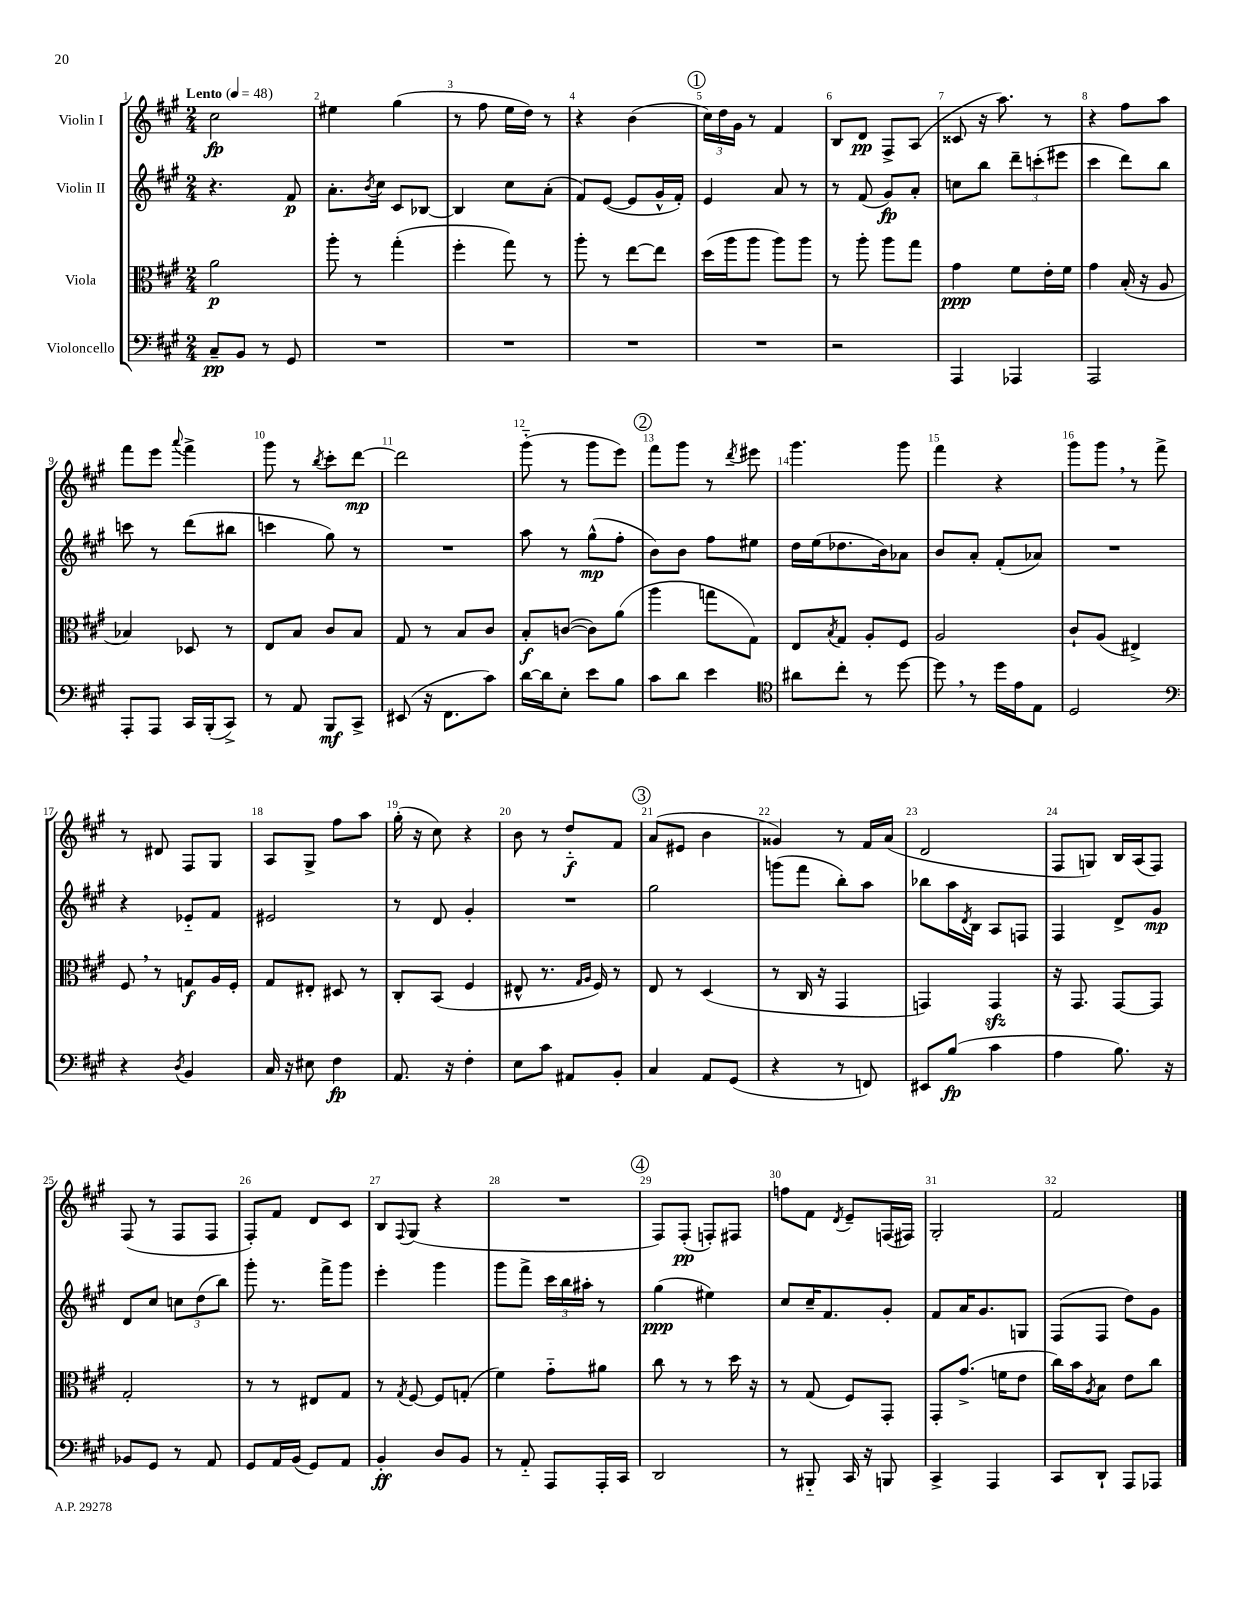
<<
\new StaffGroup <<
\new Staff = "s0" \with { instrumentName = "Violin I" } {
    \clef treble \key a \major \numericTimeSignature \time 2/4 \tempo "Lento" 4 = 48
    cis''2\fp |
    eis''4 gis''4( |
    r8 fis''8 e''16 d''16) r8 |
    r4 b'4( |
    \mark \markup { \circle "1" } \tuplet 3/2 { cis''16) d''16 gis'16 } r8 fis'4 |
    b8 d'8\pp fis8-> a8( |
    cisis'8 r16 a''8.) r8 |
    r4 fis''8 a''8 |
    fis'''8 e'''8 \appoggiatura { a'''8 } fis'''4-> |
    gis'''8 r8 \acciaccatura { b''8 } cis'''8-. d'''8~\mp |
    d'''2 |
    gis'''8-_( r8 gis'''8 e'''8) |
    \mark \markup { \circle "2" } fis'''8 gis'''8 r8 \acciaccatura { d'''8 } eis'''8 |
    gis'''4. gis'''8 |
    fis'''4 r4 |
    gis'''8 gis'''8 \breathe r8 fis'''8-> |
    r8 dis'8 fis8 gis8 |
    a8 gis8-> fis''8 a''8 |
    gis''16-.( r16 cis''8) r4 |
    b'8 r8 d''8-_\f fis'8 |
    \mark \markup { \circle "3" } a'8( eis'8 b'4 |
    gisis'4) r8 fis'16 a'16( |
    d'2 |
    fis8 g8) b16 a16( fis8) |
    fis8( r8 fis8 fis8 |
    fis8-.) fis'8 d'8 cis'8 |
    b8 \appoggiatura { fis8 } gis8( r4 |
    R2 |
    \mark \markup { \circle "4" } fis8) fis8-.\pp( f8-.) fis8 |
    f''8 fis'8 \acciaccatura { d'8 } e'8-- f16( fis16) |
    gis2-. |
    fis'2 \bar "|." |
}
\new Staff = "s1" \with { instrumentName = "Violin II" } {
    \clef treble \key a \major \numericTimeSignature \time 2/4
    r4. fis'8\p |
    a'8.-. \acciaccatura { b'8 } cis''16 cis'8 bes8~ |
    bes4 cis''8 a'8-.( |
    fis'8) e'8~( e'8 gis'16-^ fis'16-.) |
    \mark \markup { \circle "1" } e'4 a'8 r8 |
    r8 fis'8( gis'8\fp) a'8-. |
    c''8 b''8 \tuplet 3/2 { d'''8-- c'''8-.( eis'''8 } |
    cis'''4 d'''8) b''8 |
    c'''8 r8 d'''8( bis''8 |
    c'''4 gis''8) r8 |
    R2 |
    a''8 r8 gis''8-^\mp( fis''8-. |
    \mark \markup { \circle "2" } b'8) b'8 fis''8 eis''8 |
    d''16 e''16( des''8. b'16) aes'8 |
    b'8 a'8-. fis'8-.( aes'8) |
    R2 |
    r4 ees'8-_ fis'8 |
    eis'2 |
    r8 d'8 gis'4-. |
    R2 |
    \mark \markup { \circle "3" } gis''2 |
    g'''8( fis'''8 b''8-.) a''8 |
    bes''8 a''16 \acciaccatura { d'8 } b16 a8 f8 |
    fis4 d'8-> gis'8\mp |
    d'8 cis''8 \tuplet 3/2 { c''8 d''8( b''8) } |
    gis'''8-. r8. fis'''16-> gis'''8 |
    e'''4-. gis'''4 |
    gis'''8 fis'''8-> \tuplet 3/2 { cis'''16 b''16 ais''16-. } r8 |
    \mark \markup { \circle "4" } gis''4\ppp( eis''4) |
    cis''8 cis''16-- fis'8. gis'8-. |
    fis'8 a'16 gis'8. g8 |
    fis8( fis8 d''8) gis'8 \bar "|." |
}
\new Staff = "s2" \with { instrumentName = "Viola" } {
    \clef alto \key a \major \numericTimeSignature \time 2/4
    a'2\p |
    a''8-. r8 gis''4-.( |
    fis''4-. gis''8) r8 |
    a''8-. r8 e''8~ e''8 |
    \mark \markup { \circle "1" } d''16( a''16 a''8 a''8) a''8 |
    r8 a''8-. a''8 gis''8 |
    gis'4\ppp fis'8 e'16-. fis'16 |
    gis'4 b16-.( r16 a8 |
    bes4) des8 r8 |
    e8 b8 cis'8 b8 |
    gis8 r8 b8 cis'8 |
    b8-.\f c'8~( c'8) a'8( |
    \mark \markup { \circle "2" } a''4 g''8 gis8) |
    e8 \acciaccatura { b8 } gis8 a8-. fis8 |
    a2 |
    cis'8-! a8( eis4->) |
    fis8 \breathe r8 g8\f a16 fis16-. |
    gis8 eis8-. dis8 r8 |
    cis8-. b,8( fis4 |
    eis8-^ r8. \grace { gis16 a16 } fis16) r8 |
    \mark \markup { \circle "3" } e8 r8 d4( |
    r8 cis16 r16 gis,4 |
    g,4) g,4\sfz |
    r16 gis,8. gis,8~ gis,8 |
    gis2-. |
    r8 r8 eis8 gis8 |
    r8 \acciaccatura { gis8 } fis8~ fis8 g8-.( |
    fis'4) gis'8-_ ais'8 |
    \mark \markup { \circle "4" } cis''8 r8 r8 d''16 r16 |
    r8 gis8( fis8) gis,8-. |
    gis,8-. gis'8.->( f'16 e'8 |
    cis''16) b'16 \acciaccatura { a8 } b8 e'8 cis''8 \bar "|." |
}
\new Staff = "s3" \with { instrumentName = "Violoncello" } {
    \clef bass \key a \major \numericTimeSignature \time 2/4
    cis8--\pp b,8 r8 gis,8 |
    R2 |
    R2 |
    R2 |
    \mark \markup { \circle "1" } R2 |
    r2 |
    a,,4 aes,,4 |
    a,,2 |
    a,,8-. a,,8 cis,16 b,,16-.( cis,8->) |
    r8 a,8 b,,8\mf cis,8-> |
    eis,8( r16 fis,8. cis'8) |
    d'16~ d'16 e8-. e'8 b8 |
    \mark \markup { \circle "2" } cis'8 d'8 e'4 |
    \clef tenor ais'8 cis''8-. r8 d''8~ |
    d''8 \breathe r8 d''16 e'16 e8 |
    d2 |
    \clef bass r4 \acciaccatura { d8 } b,4 |
    cis16 r16 eis8 fis4\fp |
    a,8. r16 fis4-. |
    e8 cis'8 ais,8 b,8-. |
    \mark \markup { \circle "3" } cis4 a,8 gis,8( |
    r4 r8 f,8) |
    eis,8 b8\fp( cis'4 |
    a4 b8.) r16 |
    bes,8 gis,8 r8 a,8 |
    gis,8 a,16 b,16( gis,8) a,8 |
    b,4-.\ff d8 b,8 |
    r8 a,8-_ a,,8 a,,16-. cis,16 |
    \mark \markup { \circle "4" } d,2 |
    r8 bis,,8-_ cis,16 r16 b,,8 |
    cis,4-> a,,4 |
    cis,8 d,8-! a,,8 aes,,8 \bar "|." |
}
>>
>>
\layout { \context { \Score \override BarNumber.break-visibility = ##(#f #t #t) barNumberVisibility = #all-bar-numbers-visible } }
